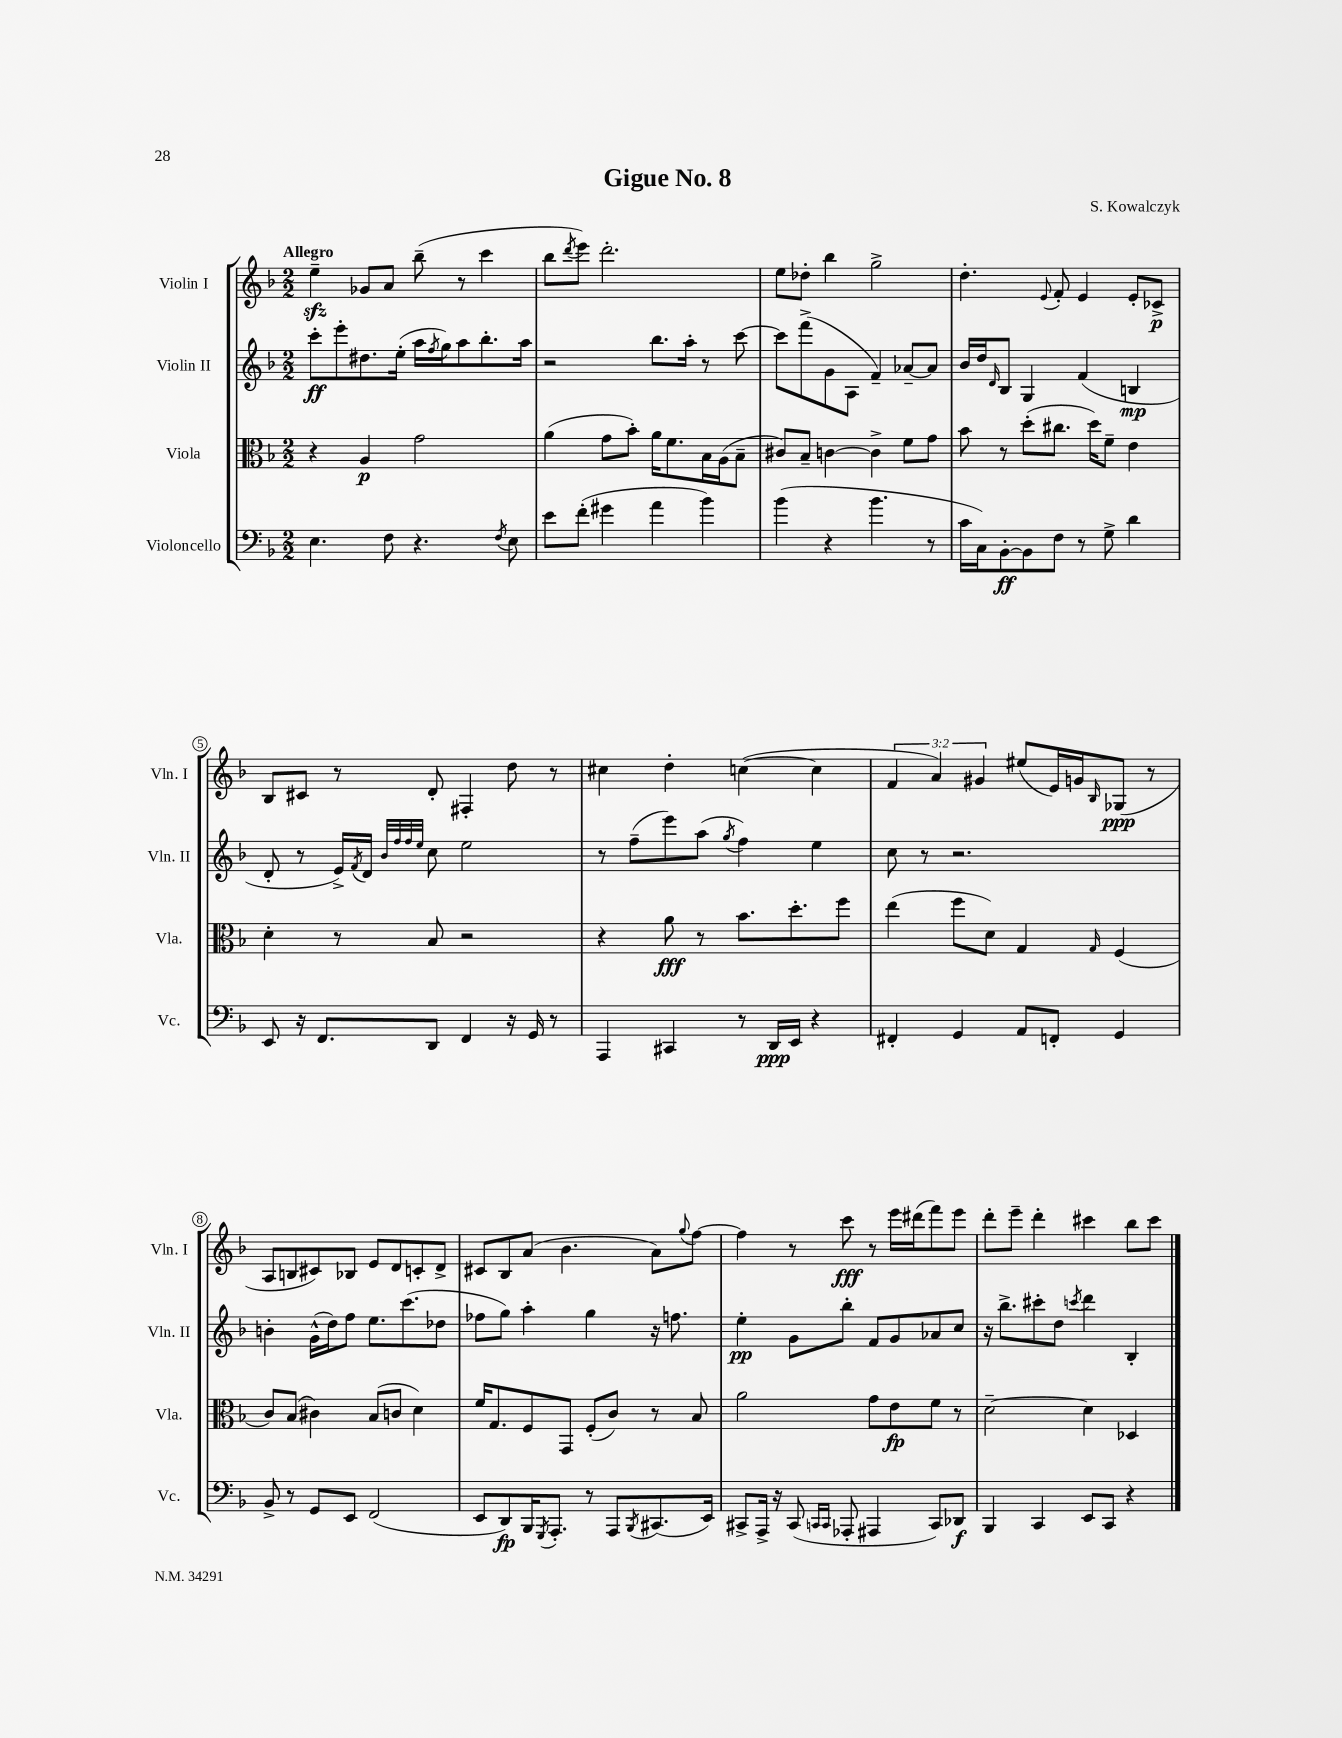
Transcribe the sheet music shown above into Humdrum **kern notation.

**kern	**kern	**kern	**kern
*staff4	*staff3	*staff2	*staff1
*clefF4	*clefC3	*clefG2	*clefG2
*k[b-]	*k[b-]	*k[b-]	*k[b-]
*M2/2	*M2/2	*M2/2	*M2/2
4.E	4r	8ccc'	4ee~
.	.	8eee'	.
.	4A	8.dd#	8g-
8F	.	.	8a
.	.	(16ee'	.
4.r	2g	16aa	(8bb-~
.	.	8qff	.
.	.	16gg)	.
.	.	8aa	8r
.	.	8.bb-'	4ccc
8qF	.	.	.
8E	.	.	.
.	.	16aa	.
=	=	=	=
8e	(4a	2r	8bb-
.	.	.	8qddd
(8f'	.	.	8eee)
4g#	8g	.	2.ddd'
.	8b-')	.	.
4a	16a	8.bb-	.
.	8.f	.	.
.	.	16aa'	.
4b-)	16B-	8r	.
.	(16A	.	.
.	8B-~	[8ccc	.
=	=	=	=
(4b-	8c#)	8ccc]	8ee
.	8B-~	(8fff^	8dd-'
4r	[4c	8g	4bb-
.	.	8A	.
4.b-	4c^]	4f~)	2gg^
.	8f	[8a-~	.
8r	8g	8a-]	.
=	=	=	=
16c	8b-	16b-	4.dd'
16C)	.	16dd	.
.	.	16qqd	.
[8BB-'	8r	8B-	.
8BB-]	(8dd'	4G	.
.	.	.	8qqe
8F	8.cc#	.	8f'
8r	.	(4f	4e
.	16dd)	.	.
8G^	8f~	.	.
4d	4e	4B	8e'
.	.	.	8c-^
=	=	=	=
8EE	4d'	8d'	8B-
16r	.	8r	8c#
8.FF	.	.	.
.	8r	16e^)	8r
.	.	8qf	.
.	.	16d	.
.	.	32qqb-	.
.	.	32qqff	.
.	.	32qqff	.
.	.	32qqee	.
8DD	8B-	8cc	8d'
4FF	2r	2ee	4F#'
16r	.	.	8dd
16GG	.	.	.
8r	.	.	8r
=	=	=	=
4AAA	4r	8r	4cc#
.	.	(8ff~	.
4CC#	8a	8eee)	4dd'
.	8r	(8aa	.
.	.	8qgg	.
8r	8.b-	4ff)	([4cc
16DD	.	.	.
16EE	8.dd'	.	.
4r	.	4ee	4cc]
.	8ff	.	.
=	=	=	=
4FF#'	(4ee	8cc	6f
.	.	8r	.
.	.	.	6a)
4GG	8ff	2.r	.
.	.	.	6g#
.	8d)	.	.
8AA	4G	.	(8ee#
8FF'	.	.	16e)
.	.	.	16g
.	16qqG	.	16qqB-
4GG	(4F	.	(8G-
.	.	.	8r
=	=	=	=
8BB-^	8c)	4b'	8A
8r	(8B-	.	8B
8GG	4c#)	(16g^^	8c#)
.	.	16dd)	.
8EE	.	8ff	8B-
(2FF	(8B-	8.ee	8e
.	8c	.	8d
.	.	(8.ccc	.
.	4d)	.	8c'
.	.	8dd-	8d^
=	=	=	=
8EE	16f	8ff-	8c#
.	8.G	.	.
8DD)	.	8gg)	8B-
16BBB-	8F	4aa'	(8a
8qGGG	.	.	.
8.AAA'	.	.	.
.	8GG	.	4.b-
8r	(8F'	4gg	.
8AAA	8c)	.	.
8qBBB-	.	.	.
(8.CC#	8r	16r	8a)
.	.	8.ff	.
.	.	.	8qqgg
.	8B-	.	[8ff
16EE)	.	.	.
=	=	=	=
8CC#^	2a	4ee'	4ff]
16AAA^	.	.	.
16r	.	.	.
(8CC#	.	8g	8r
16qqCC	.	.	.
16qqCC	.	.	.
8AAA-'	.	8bb-'	8ccc
4AAA#	8g	8f	8r
.	8e	8g	16eee
.	.	.	(16ddd#
8CC)	8f	8a-	8fff)
8DD-	8r	8cc	8eee
=	=	=	=
4BBB-	[2d~	16r	8ddd'
.	.	8.bb-^	.
.	.	.	8eee~
4CC	.	8ccc#'	4ddd'
.	.	8dd	.
.	.	8qccc	.
8EE	4d]	4ddd	4ccc#
8CC	.	.	.
4r	4D-	4B-'	8bb-
.	.	.	8ccc#
==	==	==	==
*-	*-	*-	*-
